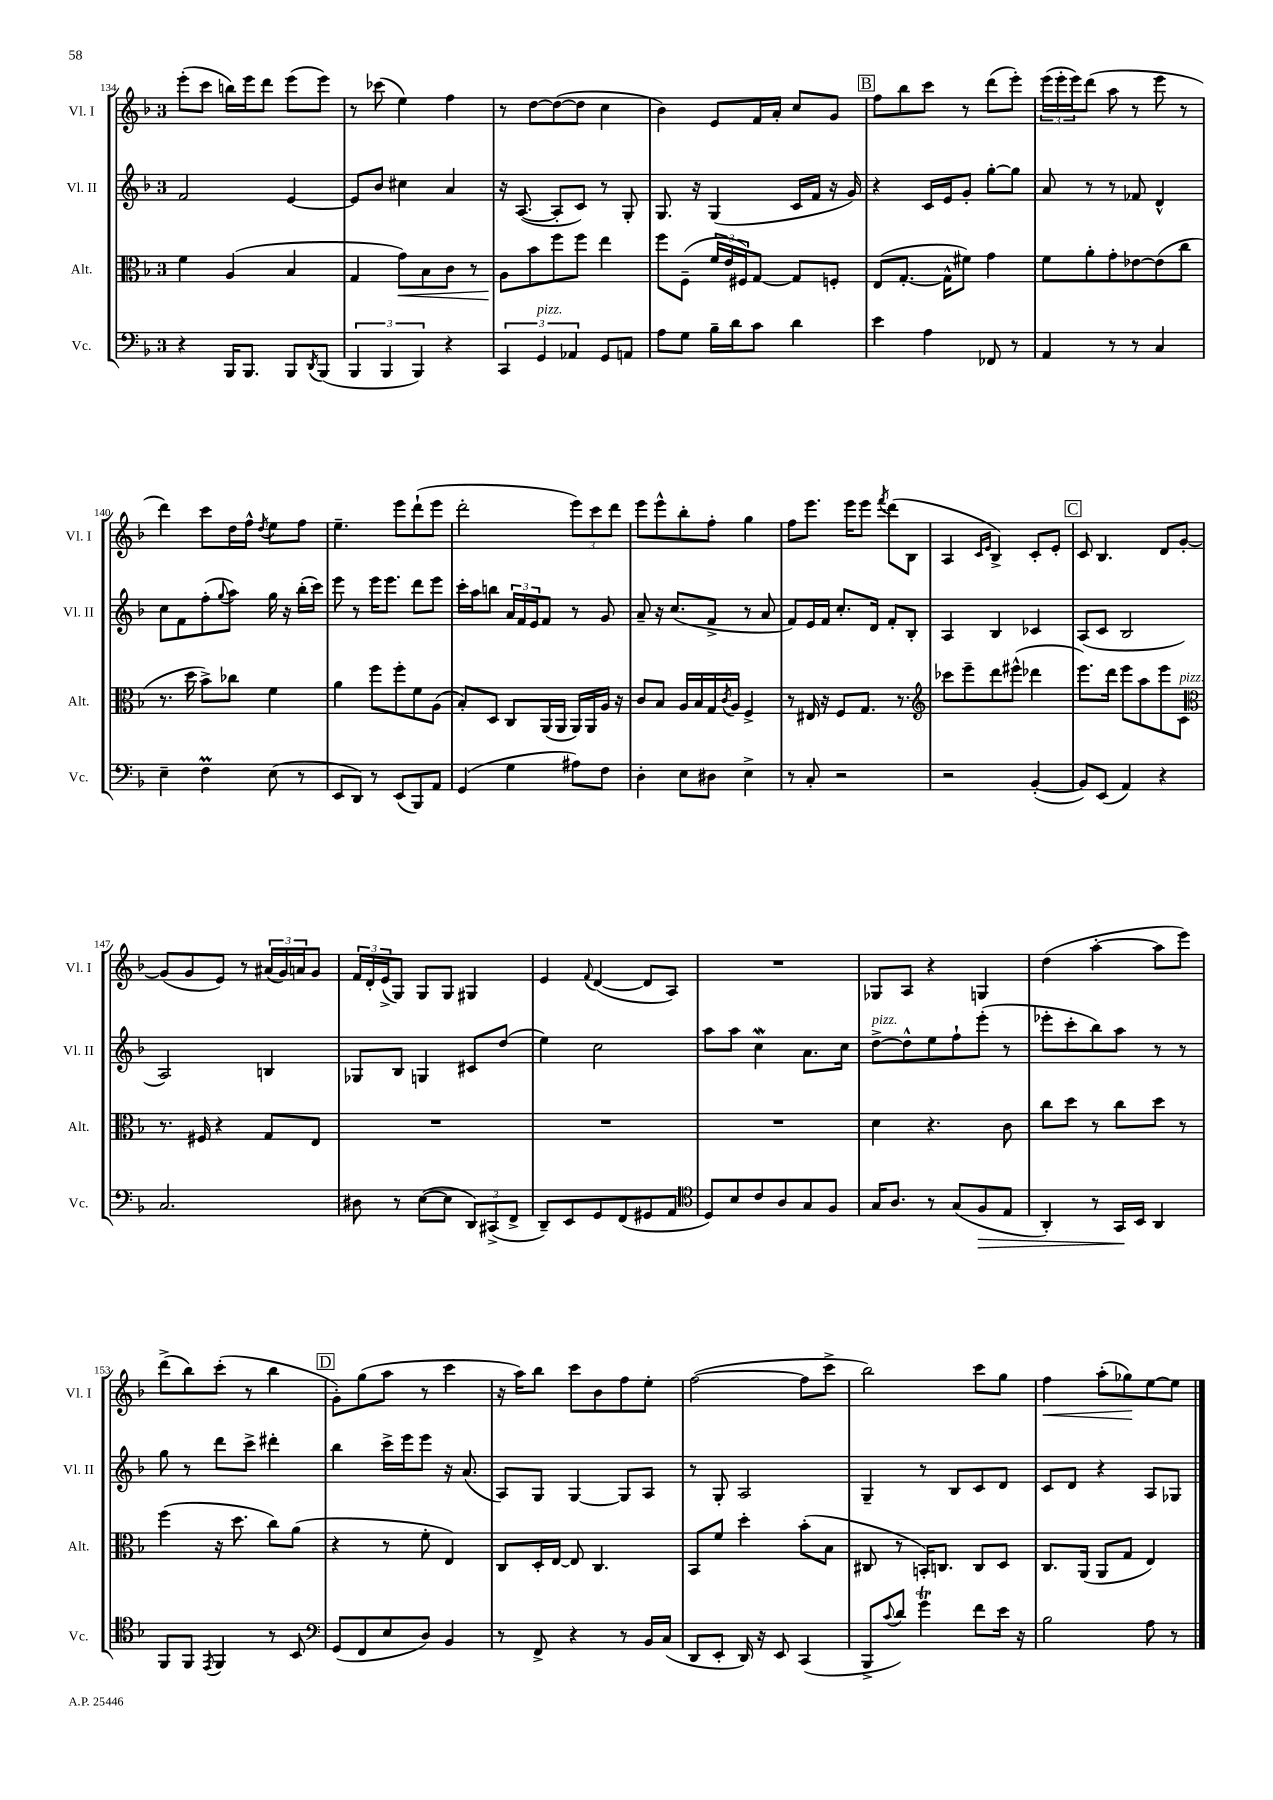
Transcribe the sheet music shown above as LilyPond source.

<<
\new StaffGroup <<
\new Staff = "s0" \with { instrumentName = "Vl. I" shortInstrumentName = "Vl. I" } {
    \clef treble \key f \major \once \override Staff.TimeSignature.style = #'single-digit \time 3/4
    e'''8-.( c'''8 b''16) e'''16 d'''8 e'''8( e'''8) |
    r8 ces'''8( e''4) f''4 |
    r8 d''8~ d''8~( d''8 c''4 |
    bes'4) e'8 f'16 a'16-. c''8 g'8 |
    \mark \markup { \box "B" } f''8 bes''8 c'''8 r8 d'''8( e'''8-.) |
    \tuplet 3/2 { e'''16( e'''16-. e'''16) } d'''8( a''8 r8 e'''8 r8 |
    d'''4) c'''8 d''16 f''16-^ \acciaccatura { d''8 } e''8 f''8 |
    e''4.-- e'''8 d'''8-!( e'''8 |
    d'''2-. \tuplet 3/2 { e'''8) c'''8 d'''8 } |
    e'''8 e'''8-^ bes''8-. f''8-. g''4 |
    f''8 e'''8. e'''16 e'''8 \acciaccatura { f'''8 } d'''8( bes8 |
    a4 \grace { c'16 e'16 } bes4->) c'8-. e'8-. |
    \mark \markup { \box "C" } c'8 bes4. d'8 g'8~-. |
    g'8( g'8 e'8) r8 \tuplet 3/2 { ais'16( g'16) a'16 } g'8 |
    \tuplet 3/2 { f'16 d'16-. e'16->( } g8) g8 g8 gis4 |
    e'4 \appoggiatura { f'8 } d'4~( d'8 a8) |
    R2. |
    ges8 a8 r4 g4 |
    d''4( a''4~-. a''8 e'''8) |
    d'''8->( bes''8) c'''8-.( r8 bes''4 |
    \mark \markup { \box "D" } g'8-.) g''8( a''8 r8 c'''4 |
    r16 a''16) bes''8 c'''8 bes'8 f''8 e''8-. |
    f''2~( f''8 c'''8-> |
    bes''2) c'''8 g''8 |
    f''4\< a''8-.( ges''8\!) e''8~ e''8 \bar "|." |
}
\new Staff = "s1" \with { instrumentName = "Vl. II" shortInstrumentName = "Vl. II" } {
    \clef treble \key f \major \once \override Staff.TimeSignature.style = #'single-digit \time 3/4
    f'2 e'4~ |
    e'8 bes'8 cis''4 a'4 |
    r16 a8.~( a8-. c'8) r8 g8-. |
    g8. r16 g4( c'16 f'16 r16 g'16) |
    \mark \markup { \box "B" } r4 c'16 e'16 g'8-. g''8~-. g''8 |
    a'8 r8 r8 fes'8 d'4-^ |
    c''8 f'8 f''8-.( \appoggiatura { g''8 } a''8) g''16 r16 bes''16-.( c'''16) |
    e'''8 r8 e'''16 e'''8. d'''8 e'''8 |
    c'''16-. a''16 b''8 \tuplet 3/2 { a'16 f'16 e'16 } f'8 r8 g'8 |
    a'8-- r16 c''8.( f'8-> r8 a'8 |
    f'8) e'16 f'16 c''8.-. d'16 f'8-. bes8-. |
    a4 bes4 ces'4 |
    \mark \markup { \box "C" } a8( c'8 bes2 |
    a2) b4 |
    ges8 bes8 g4 cis'8 d''8( |
    e''4) c''2 |
    a''8 a''8 c''4\mordent a'8. c''16 |
    d''8~->^\markup { \italic "pizz." } d''8-^ e''8 f''8-! e'''8-.( r8 |
    ees'''8-. c'''8-. bes''8) a''8 r8 r8 |
    g''8 r8 d'''8 c'''8-> dis'''4-. |
    \mark \markup { \box "D" } bes''4 c'''16-> e'''16 e'''8 r16 a'8.( |
    a8) g8 g4~ g8 a8 |
    r8 g8-. a2 |
    g4-- r8 bes8 c'8 d'8 |
    c'8 d'8 r4 a8 ges8 \bar "|." |
}
\new Staff = "s2" \with { instrumentName = "Alt." shortInstrumentName = "Alt." } {
    \clef alto \key f \major \once \override Staff.TimeSignature.style = #'single-digit \time 3/4
    f'4 a4( bes4 |
    g4 g'8\<) bes8 c'8 r8 |
    a8\! bes'8 f''8 f''8 e''4 |
    f''8 f8--( \tuplet 3/2 { f'16 e'16 fis16) } g8~ g8 f8-. |
    \mark \markup { \box "B" } e8( g8.~-. g16-^ fis'8) g'4 |
    f'8 a'8-. g'8-. ees'8~ ees'8( c''8 |
    r8. d''16 bes'8->) ces''8 f'4 |
    a'4 f''8 f''8-. f'8 a8( |
    bes8-.) d8 c8 a,16( a,16 a,16) a,16 a16 r16 |
    c'8 bes8 a16 bes16 g16 \acciaccatura { c'8 } a16 f4-> |
    r8 eis16 r16 f8 g8. r8. |
    \clef treble ces'''8 e'''8-- d'''8 eis'''8-^( des'''4 |
    \mark \markup { \box "C" } e'''8.) d'''16 e'''8 a''8 e'''8 c'8^\markup { \italic "pizz." } |
    \clef alto r8. fis16 r4 g8 e8 |
    R2. |
    R2. |
    R2. |
    d'4 r4. c'8 |
    c''8 d''8 r8 c''8 d''8 r8 |
    f''4( r16 d''8. c''8) a'8( |
    \mark \markup { \box "D" } r4 r8 f'8-. e4) |
    c8 d16-. e16~ e8 c4. |
    bes,8 f'8 d''4-. bes'8-.( bes8 |
    cis8 r8 b,16-.) c8. c8 d8 |
    c8. a,16( a,8 g8 e4) \bar "|." |
}
\new Staff = "s3" \with { instrumentName = "Vc." shortInstrumentName = "Vc." } {
    \clef bass \key f \major \once \override Staff.TimeSignature.style = #'single-digit \time 3/4
    r4 bes,,16 bes,,8. bes,,8 \acciaccatura { d,8 } bes,,8( |
    \tuplet 3/2 { bes,,4 bes,,4 bes,,4) } r4 |
    \tuplet 3/2 { c,4 g,4^\markup { \italic "pizz." } aes,4 } g,8 a,8 |
    a8 g8 bes16-- d'16 c'8 d'4 |
    \mark \markup { \box "B" } e'4 a4 fes,8 r8 |
    a,4 r8 r8 c4 |
    e4-- f4\prall e8( r8 |
    e,8 d,8) r8 e,8( bes,,8) a,8 |
    g,4( g4 ais8) f8 |
    d4-. e8 dis8 e4-> |
    r8 c8-. r2 |
    r2 bes,4~-.( |
    \mark \markup { \box "C" } bes,8) e,8( a,4) r4 |
    c2. |
    dis8 r8 e8~( e8 \tuplet 3/2 { d,8) cis,8->( f,8-> } |
    d,8--) e,8 g,8 f,8( gis,8 a,8 |
    \clef tenor d8) bes8 c'8 a8 g8 f8 |
    g16 a8. r8 g8( f8\> e8 |
    a,4-.) r8 g,16\! bes,16 a,4 |
    f,8 f,8 \acciaccatura { e,8 } f,4 r8 bes,8 |
    \mark \markup { \box "D" } \clef bass g,8( f,8 e8 d8) bes,4 |
    r8 f,8-> r4 r8 bes,16 c16( |
    d,8 e,8-. d,16) r16 e,8 c,4( |
    bes,,8-> \appoggiatura { c'8 } d'8) g'4\trill f'8 e'16 r16 |
    bes2 a8 r8 \bar "|." |
}
>>
>>
\layout { \context { \Score currentBarNumber = #134 } }
